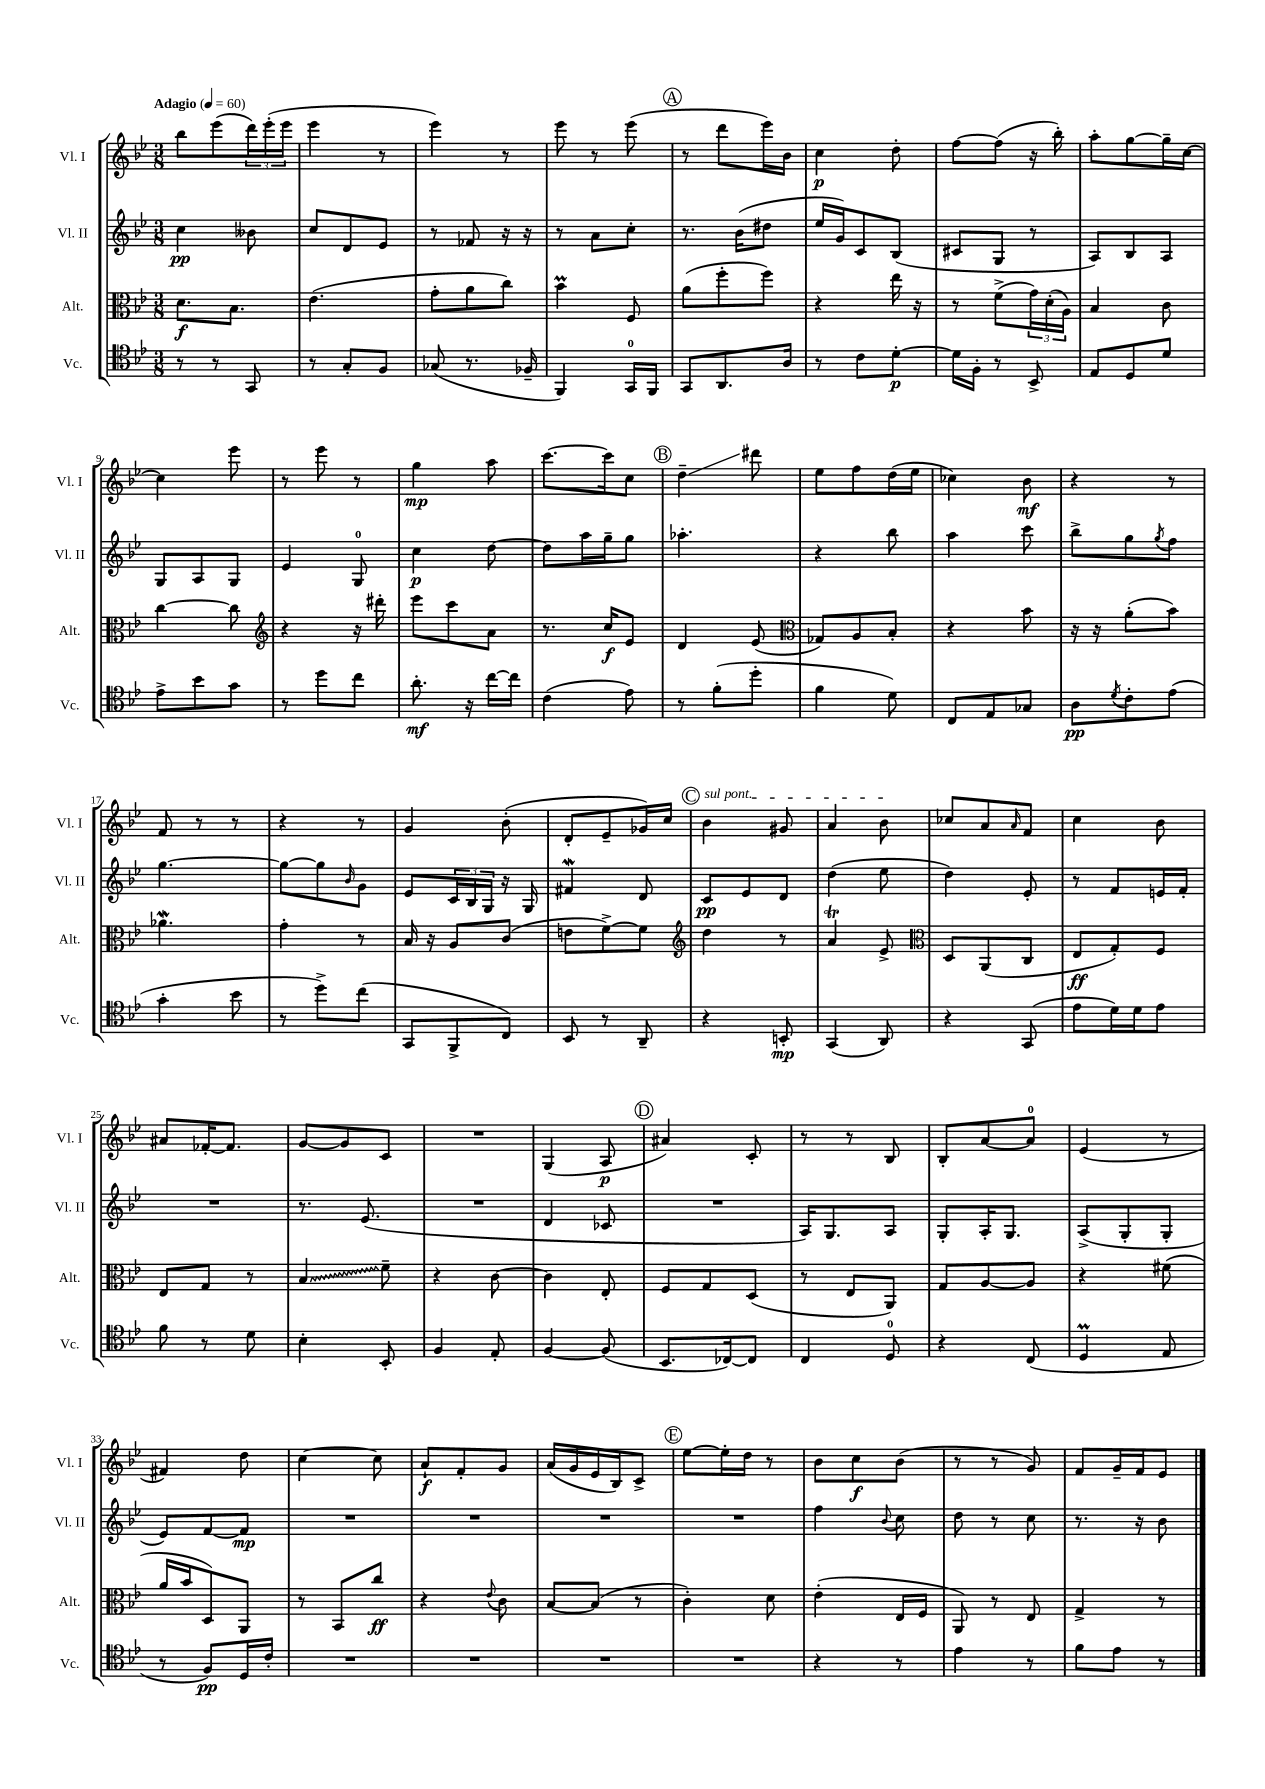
<<
\new StaffGroup <<
\new Staff = "s0" \with { instrumentName = "Vl. I" shortInstrumentName = "Vl. I" } {
    \clef treble \key bes \major \numericTimeSignature \time 3/8 \tempo "Adagio" 4 = 60
    bes''8 ees'''8( \tuplet 3/2 { d'''16) ees'''16-.( ees'''16 } |
    ees'''4 r8 |
    ees'''4) r8 |
    ees'''8 r8 ees'''8( |
    \mark \markup { \circle "A" } r8 d'''8 ees'''16) bes'16 |
    c''4\p d''8-. |
    f''8~ f''8( r16 bes''16-.) |
    a''8-. g''8~ g''16-- c''16~ |
    c''4 ees'''8 |
    r8 ees'''8 r8 |
    g''4\mp a''8 |
    c'''8.~ c'''16 c''8 |
    \mark \markup { \circle "B" } d''4--\glissando dis'''8 |
    ees''8 f''8 d''16( ees''16 |
    ces''4) bes'8\mf |
    r4 r8 |
    f'8 r8 r8 |
    r4 r8 |
    g'4 bes'8-.( |
    d'8-. ees'8-- ges'16) c''16 |
    \mark \markup { \circle "C" } \once \override TextSpanner.bound-details.left.text = \markup { \italic "sul pont." } bes'4\startTextSpan gis'8 |
    a'4 bes'8\stopTextSpan |
    ces''8 a'8 \grace { a'16 } f'8 |
    c''4 bes'8 |
    ais'8 fes'16~-. fes'8. |
    g'8~ g'8 c'8 |
    R4. |
    g4( a8\p |
    \mark \markup { \circle "D" } ais'4) c'8-. |
    r8 r8 bes8 |
    bes8-. a'8~ a'8-0 |
    ees'4( r8 |
    fis'4) d''8 |
    c''4~ c''8 |
    a'8-!\f f'8-. g'8 |
    a'16( g'16 ees'16 bes16) c'8-> |
    \mark \markup { \circle "E" } ees''8~ ees''16-. d''16 r8 |
    bes'8 c''8\f bes'8( |
    r8 r8 g'8) |
    f'8 g'16-- f'16 ees'8 \bar "|." |
}
\new Staff = "s1" \with { instrumentName = "Vl. II" shortInstrumentName = "Vl. II" } {
    \clef treble \key bes \major \numericTimeSignature \time 3/8
    c''4\pp beses'8 |
    c''8 d'8 ees'8 |
    r8 fes'8 r16 r16 |
    r8 a'8 c''8-. |
    \mark \markup { \circle "A" } r8. bes'16( dis''8 |
    ees''16 g'16) c'8 bes8( |
    cis'8 g8 r8 |
    a8) bes8 a8 |
    g8 a8 g8 |
    ees'4 g8-0 |
    c''4\p d''8~ |
    d''8 a''16 g''16-- g''8 |
    \mark \markup { \circle "B" } aes''4.-. |
    r4 bes''8 |
    a''4 c'''8 |
    bes''8-> g''8 \acciaccatura { g''8 } f''8 |
    g''4.~ |
    g''8~ g''8 \grace { bes'16 } g'8 |
    ees'8 \tuplet 3/2 { c'16 bes16 g16 } r16 g16 |
    fis'4\mordent d'8 |
    \mark \markup { \circle "C" } c'8\pp ees'8 d'8 |
    d''4( ees''8 |
    d''4) ees'8-. |
    r8 f'8 e'16 f'16-. |
    R4. |
    r8. ees'8.( |
    R4. |
    d'4 ces'8 |
    \mark \markup { \circle "D" } R4. |
    a16) g8. a8 |
    g8-. a16-. g8. |
    a8->( g8-. g8-. |
    ees'8) f'8~ f'8\mp |
    R4. |
    R4. |
    R4. |
    \mark \markup { \circle "E" } R4. |
    f''4 \appoggiatura { bes'8 } c''8 |
    d''8 r8 c''8 |
    r8. r16 bes'8 \bar "|." |
}
\new Staff = "s2" \with { instrumentName = "Alt." shortInstrumentName = "Alt." } {
    \clef alto \key bes \major \numericTimeSignature \time 3/8
    d'8.\f bes8. |
    ees'4.( |
    g'8-. a'8 c''8) |
    bes'4\prall f8 |
    \mark \markup { \circle "A" } a'8( f''8-. f''8) |
    r4 ees''16 r16 |
    r8 f'8->( \tuplet 3/2 { g'16) d'16-.( a16) } |
    bes4 c'8 |
    c''4~ c''8 |
    \clef treble r4 r16 dis'''16-. |
    ees'''8 c'''8 a'8 |
    r8. c''16\f ees'8 |
    \mark \markup { \circle "B" } d'4 ees'8( |
    \clef alto ges8) a8 bes8-. |
    r4 bes'8 |
    r16 r16 a'8-.( bes'8) |
    aes'4.\mordent |
    g'4-. r8 |
    bes16 r16 a8 c'8( |
    e'8 f'8~->) f'8 |
    \mark \markup { \circle "C" } \clef treble d''4 r8 |
    a'4\trill ees'8-> |
    \clef alto d8 a,8( c8 |
    ees8\ff g8-.) f8 |
    ees8 g8 r8 |
    \once \override Glissando.style = #'zigzag bes4\glissando f'8-- |
    r4 c'8~ |
    c'4 ees8-. |
    \mark \markup { \circle "D" } f8 g8 d8( |
    r8 ees8 a,8) |
    g8 a8~ a8 |
    r4 fis'8( |
    a'16 bes'16 d8) a,8 |
    r8 bes,8 c''8\ff |
    r4 \appoggiatura { ees'8 } c'8 |
    bes8~ bes8( r8 |
    \mark \markup { \circle "E" } c'4-.) d'8 |
    ees'4-.( ees16 f16 |
    a,8) r8 ees8 |
    g4-> r8 \bar "|." |
}
\new Staff = "s3" \with { instrumentName = "Vc." shortInstrumentName = "Vc." } {
    \clef tenor \key bes \major \numericTimeSignature \time 3/8
    r8 r8 g,8 |
    r8 g8-. f8 |
    ges8( r8. fes16-- |
    f,4) g,16-0 f,16 |
    \mark \markup { \circle "A" } g,8 a,8. a16 |
    r8 c'8 d'8~-.\p |
    d'16 f16-. r8 bes,8-> |
    ees8 d8 d'8 |
    ees'8-> bes'8 g'8 |
    r8 d''8 c''8 |
    a'8.-.\mf r16 c''16~ c''16 |
    c'4( ees'8) |
    \mark \markup { \circle "B" } r8 f'8-.( d''8-. |
    f'4 d'8) |
    c8 ees8 ges8 |
    a8\pp \acciaccatura { d'8 } c'8-. ees'8( |
    g'4-. bes'8 |
    r8 d''8->) c''8( |
    g,8 f,8-> c8) |
    bes,8 r8 a,8-- |
    \mark \markup { \circle "C" } r4 b,8-.\mp |
    g,4( a,8) |
    r4 g,8( |
    ees'8 d'16) d'16 ees'8 |
    f'8 r8 d'8 |
    bes4-. bes,8-. |
    f4 ees8-. |
    f4~ f8( |
    \mark \markup { \circle "D" } bes,8. ces16~) ces8 |
    c4 d8-0 |
    r4 c8( |
    d4\prall ees8 |
    r8 f8\pp) d16 c'16-. |
    R4. |
    R4. |
    R4. |
    \mark \markup { \circle "E" } R4. |
    r4 r8 |
    ees'4 r8 |
    f'8 ees'8 r8 \bar "|." |
}
>>
>>
